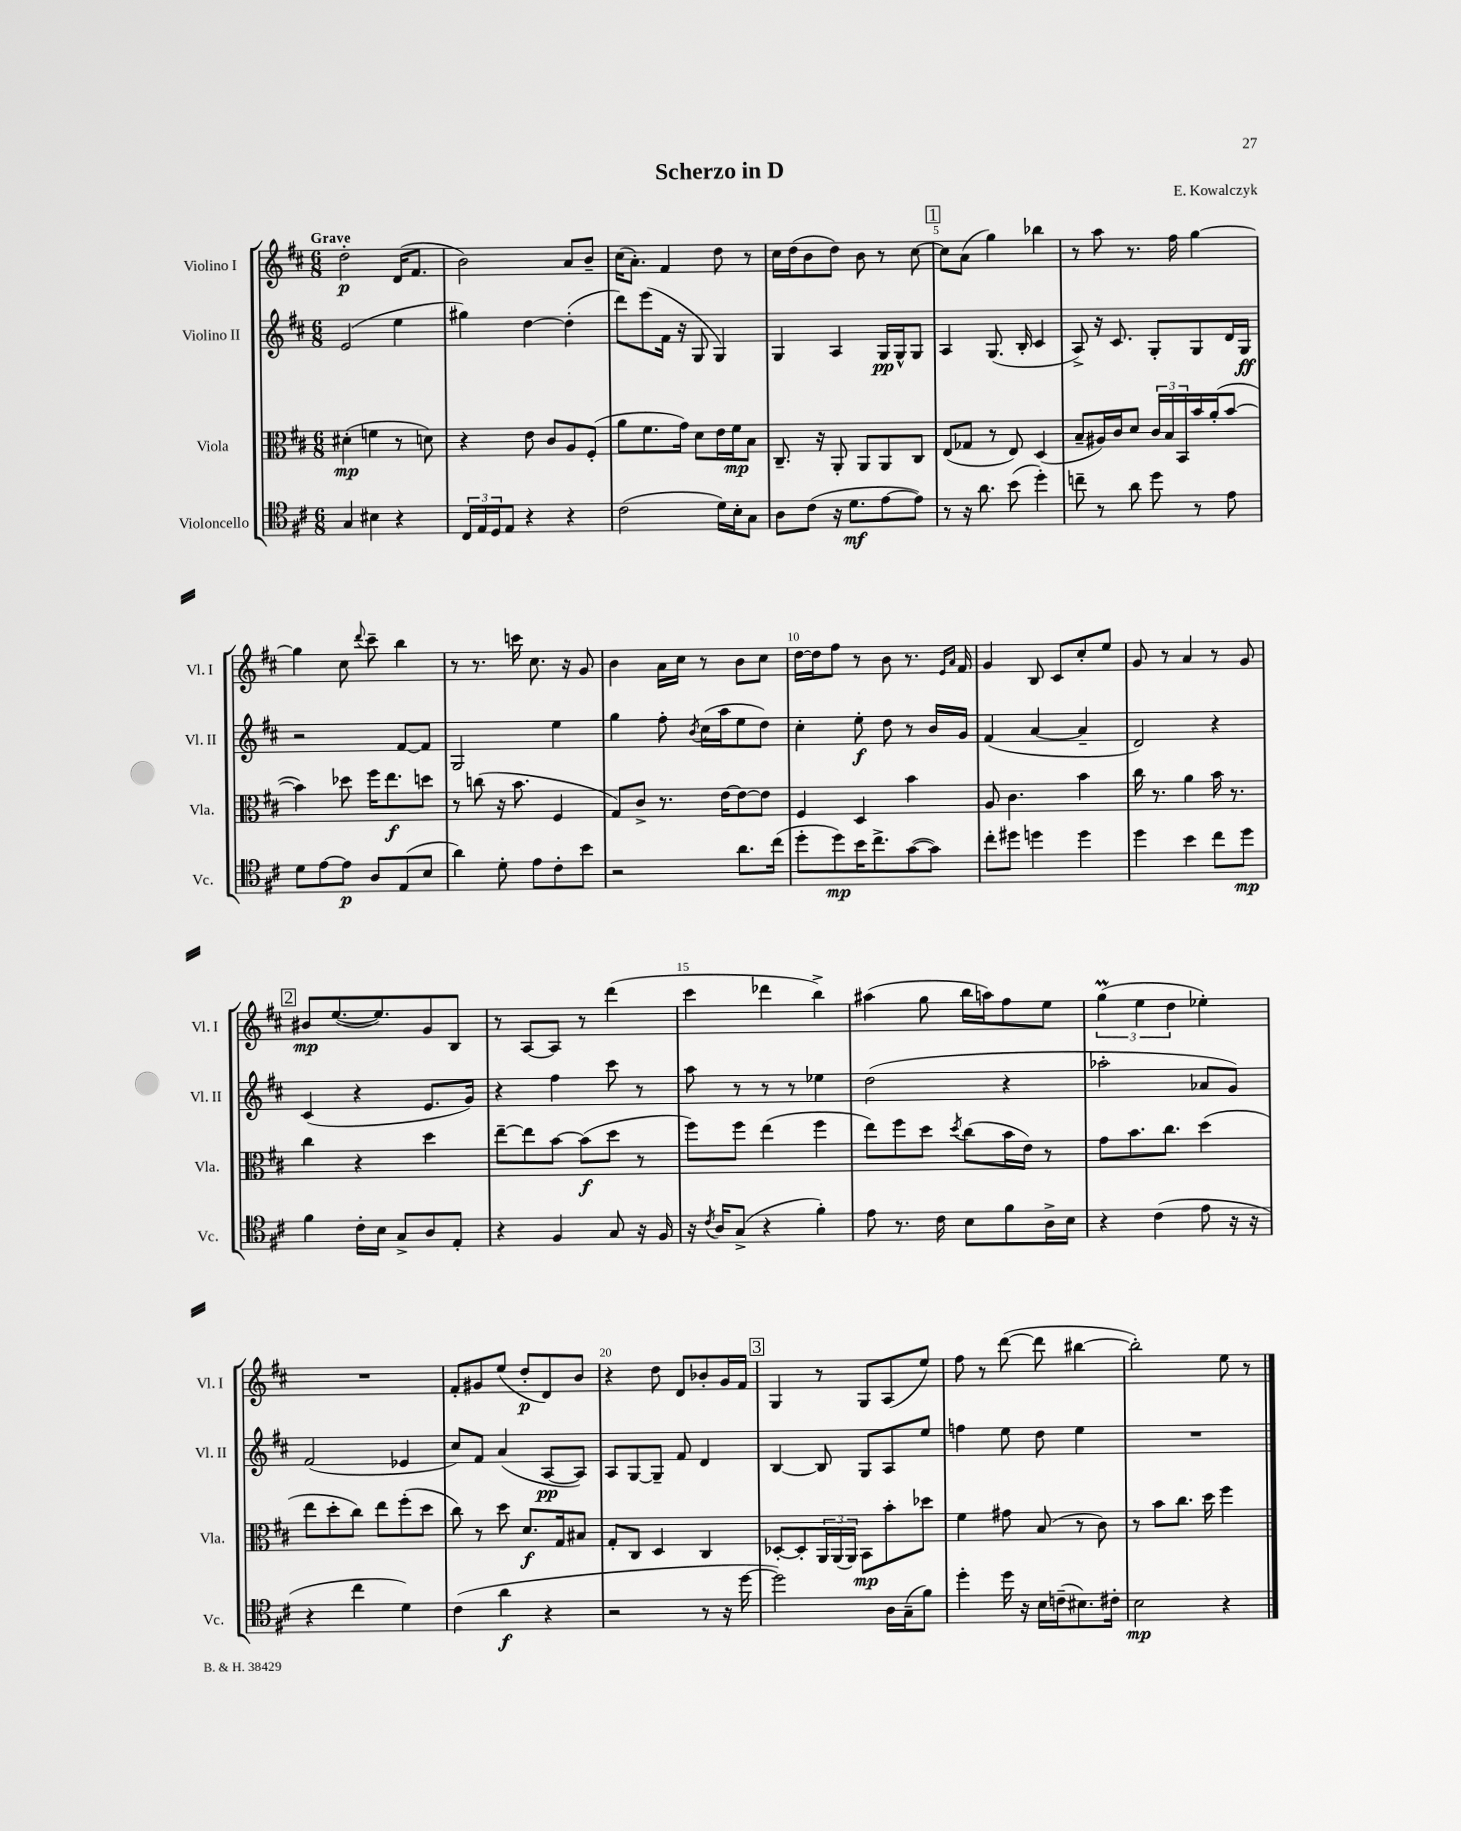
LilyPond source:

\header { title = "Scherzo in D" composer = "E. Kowalczyk" }
<<
\new StaffGroup <<
\new Staff = "s0" \with { instrumentName = "Violino I" shortInstrumentName = "Vl. I" } {
    \clef treble \key d \major \numericTimeSignature \time 6/8 \tempo "Grave"
    d''2-.\p d'16( fis'8. |
    b'2) a'8 b'8-- |
    cis''16( a'8.-.) fis'4 d''8 r8 |
    cis''16 d''16( b'8 d''8) b'8 r8 cis''8~ |
    \mark \markup { \box "1" } cis''8 a'8( g''4) bes''4 |
    r8 a''8 r8. fis''16 g''4~ |
    g''4 cis''8 \appoggiatura { d'''8 } cis'''8-- b''4 |
    r8 r8. c'''16 cis''8. r16 g'8 |
    b'4 a'16 cis''16 r8 b'8 cis''8 |
    d''16~ d''16 fis''8 r8 b'8 r8. \grace { e'16 a'16 } fis'16 |
    g'4 b8 cis'8 cis''8-. e''8 |
    g'8 r8 a'4 r8 g'8 |
    \mark \markup { \box "2" } bis'8\mp e''8.~( e''8.) g'8 b8 |
    r8 a8~ a8 r8 d'''4( |
    cis'''4 des'''4 b''4->) |
    ais''4( g''8 b''16 a''16) fis''8 e''8 |
    \tuplet 3/2 { g''4\prall( e''4 d''4 } ees''4-.) |
    R2. |
    fis'8-. gis'8 e''8( d''8-.\p d'8) b'8 |
    r4 d''8 d'8 bes'8-. g'16 fis'16 |
    \mark \markup { \box "3" } g4 r8 g8 a8( e''8) |
    fis''8 r8 d'''8~( d'''8 bis''4~ |
    bis''2-.) e''8 r8 \bar "|." |
}
\new Staff = "s1" \with { instrumentName = "Violino II" shortInstrumentName = "Vl. II" } {
    \clef treble \key d \major \numericTimeSignature \time 6/8
    e'2( e''4 |
    gis''4) d''4~ d''4-.( |
    d'''8) e'''8( fis'16 r16 g8 g4) |
    g4 a4 g16\pp g16-^ g8 |
    \mark \markup { \box "1" } a4 g8.( b16-. cis'4 |
    a8->) r16 cis'8. g8-. g8 d'16 g16\ff |
    r2 fis'8~ fis'8 |
    g2 e''4 |
    g''4 fis''8-. \acciaccatura { b'8 } cis''16( a''16 e''8 d''8) |
    cis''4-. e''8-.\f d''8 r8 b'16 g'16 |
    fis'4( a'4~ a'4-- |
    d'2) r4 |
    \mark \markup { \box "2" } cis'4( r4 e'8. g'16) |
    r4 fis''4 cis'''8 r8 |
    a''8 r8 r8 r8 ees''4 |
    d''2( r4 |
    aes''2-. aes'8 g'8) |
    fis'2( ees'4 |
    cis''8) fis'8 a'4( a8~\pp a8) |
    a8 g8~ g8-- fis'8 d'4 |
    \mark \markup { \box "3" } b4~ b8 g8 a8 e''8 |
    f''4 e''8 d''8 e''4 |
    R2. \bar "|." |
}
\new Staff = "s2" \with { instrumentName = "Viola" shortInstrumentName = "Vla." } {
    \clef alto \key d \major \numericTimeSignature \time 6/8
    dis'4-.\mp( f'4 r8 d'8) |
    r4 e'8 cis'8 a8 fis8-.( |
    a'8 fis'8. g'16) d'8 e'16 fis'16\mp b8 |
    cis8.-- r16 a,8-. a,8 a,8 cis8 |
    \mark \markup { \box "1" } e8( ges8 r8 e8) d4( |
    b8-- ais16) cis'16 d'8 \tuplet 3/2 { cis'16 b16 b,16 } b'16 a'16-.( b'8~ |
    b'4) des''8 fis''16 e''8.\f d''8 |
    r8 c''8( r16 b'8. fis4 |
    g8) cis'8-> r8. e'16~ e'8~ e'8 |
    fis4 d4 b'4 |
    a8 cis'4. b'4 |
    cis''16 r8. a'4 b'16 r8. |
    \mark \markup { \box "2" } cis''4 r4 d''4 |
    e''8~-- e''8 b'8~ b'8\f( d''8 r8 |
    fis''8) fis''8 e''4( fis''4 |
    e''8) fis''8 d''8 \acciaccatura { d''8 } cis''8( b'16 e'16) r8 |
    g'8 b'8. cis''8. d''4( |
    e''8 d''8-. cis''8) e''8 fis''8-.( d''8 |
    cis''8) r8 d''8 d'8.\f g16 bis8 |
    g8-. cis8 d4 cis4 |
    \mark \markup { \box "3" } des8~-. des8-. \tuplet 3/2 { a,16 a,16( a,16) } b,8\mp b'8-. des''8 |
    fis'4 gis'8 b8( r8 cis'8) |
    r8 b'8 cis''8. d''16 fis''4 \bar "|." |
}
\new Staff = "s3" \with { instrumentName = "Violoncello" shortInstrumentName = "Vc." } {
    \clef tenor \key d \major \numericTimeSignature \time 6/8
    g4 bis4 r4 |
    \tuplet 3/2 { cis16 e16 d16 } e8 r4 r4 |
    cis'2( d'16) b16-. g8 |
    a8 cis'8( r16 d'8.\mf e'8~ e'8) |
    \mark \markup { \box "1" } r8 r16 a'8. b'8( d''4-.) |
    c''8-- r8 a'8 d''8 r8 e'8 |
    d'8 e'8~ e'8\p a8 e8( b8 |
    a'4) d'8-. e'8 cis'8-. b'8 |
    r2 a'8. cis''16( |
    d''8-. d''8\mp) b'16 cis''8.-> g'8~( g'8) |
    cis''8-. dis''8 d''4 d''4 |
    d''4 b'4 cis''8 d''8\mp |
    \mark \markup { \box "2" } fis'4 cis'16-. b16 g8-> a8 e8-. |
    r4 fis4 g8 r16 fis16 |
    r16 \acciaccatura { cis'8 } a16 g8->( r4 fis'4-.) |
    e'8 r8. cis'16 b8 fis'8 a16-> b16 |
    r4 cis'4( e'8 r16 r16 |
    r4 cis''4 d'4) |
    cis'4( a'4\f r4 |
    r2 r8 r16 d''16~ |
    \mark \markup { \box "3" } d''2) a16 g16--( fis'8) |
    d''4-. d''16 r16 b16 c'16--( bis8.) cis'16-. |
    b2\mp r4 \bar "|." |
}
>>
>>
\layout { \context { \Score \override BarNumber.break-visibility = ##(#f #t #t) barNumberVisibility = #(every-nth-bar-number-visible 5) } }
